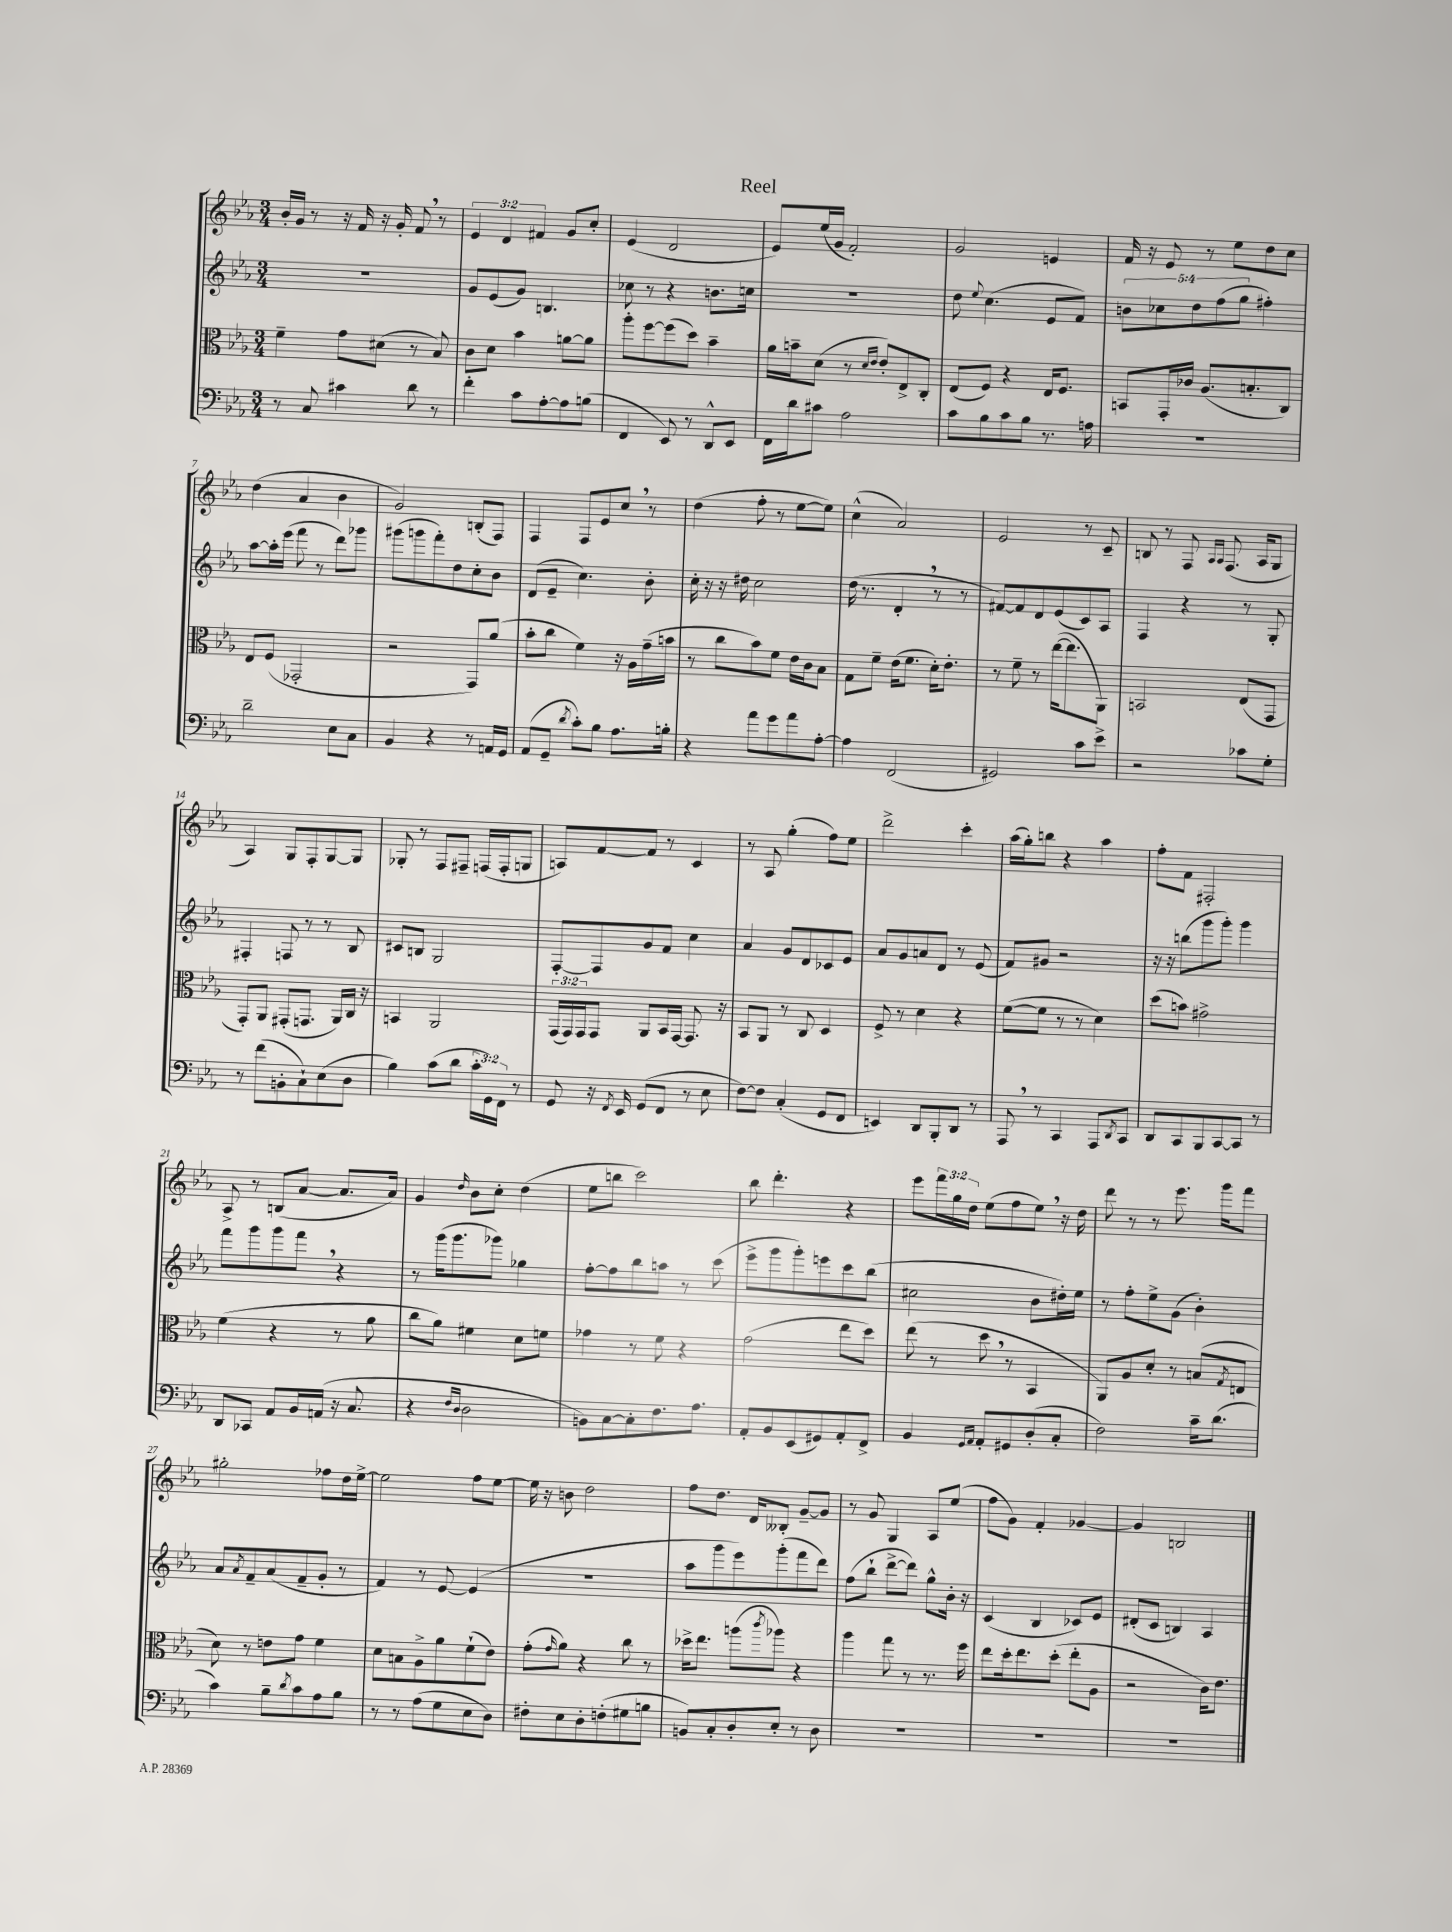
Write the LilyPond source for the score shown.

\header { title = "Reel" }
<<
\new StaffGroup <<
\new Staff = "s0" {
    \clef treble \key ees \major \numericTimeSignature \time 3/4 \override Staff.TupletNumber.text = #tuplet-number::calc-fraction-text
    bes'16-. g'16 r8 r16 f'16 r16 g'16-. f'8 \breathe r8 |
    \tuplet 3/2 { ees'4 d'4 fis'4 } g'8 c''8-. |
    ees'4( d'2 |
    ees'8) ees''16( g'16 f'2-.) |
    g'2 e'4 |
    f'16 r16 ees'8 r8 ees''8 d''8 c''8 |
    d''4( aes'4 bes'4 |
    g'2) b8-.( f8) |
    f4 f8 ees'8 c''8 \breathe r8 |
    d''4( f''8-. r8 ees''8~ ees''8) |
    c''4-^( aes'2) |
    ees'2 r8 c'8-- |
    b8 r8 f8 \grace { aes16 aes16 } f8.( aes16 g8 |
    aes4) g8 f8-. g8~ g8 |
    ges8-. r8 f8 fis8-- f16( f16-. g8 |
    a8) f'8~ f'8 r8 c'4 |
    r8 aes8 g''4-.( f''8) ees''8 |
    d'''2-> c'''4-. |
    aes''16( g''16-.) b''8 r4 aes''4 |
    f''8-. f'8 fis2-. |
    aes8-> r8 b8( aes'8~ aes'8. aes'16) |
    g'4 \grace { d''16 } bes'8 c''8-. d''4( |
    ees''8 b''8 c'''2) |
    bes''8 d'''4.-. r4 |
    ees'''8 \tuplet 3/2 { f'''16 g''16 d''16 } ees''8( f''8 ees''8) \breathe r16 d''16 |
    d'''8 r8 r8 ees'''8. g'''16 f'''8 |
    gis''2-. fes''8 d''16 ees''16~-> |
    ees''2 f''8 ees''8~ |
    ees''16 r16 b'8 d''2 |
    f''8 d''8. d'16 beses8-. g'8~-- g'8 |
    r8 g'8 g4 aes8 ees''8( |
    f''8 g'8) f'4-. ges'4~ |
    ges'4 b2 \bar "|." |
}
\new Staff = "s1" {
    \clef treble \key ees \major \numericTimeSignature \time 3/4 \override Staff.TupletNumber.text = #tuplet-number::calc-fraction-text
    R2. |
    g'8 ees'8( g'8) b4. |
    ces''8 r8 r4 b'8. c''16 |
    R2. |
    d''8 \appoggiatura { ees''8 } c''4.( ees'8 f'8) |
    \tuplet 5/4 { b'8 ces''8 d''8 f''8( g''8 } fis''4-.) |
    aes''8~ aes''16-. ees'''16( f'''8 r8 d'''8) ges'''8 |
    gis'''8( g'''8 f'''8-.) d''8 c''8-. bes'8 |
    d'8( ees'8-- c''4.) bes'8-. |
    c''16-. r16 r16 dis''16 c''2 |
    d''16( r8. d'4-. \breathe r8 r8 |
    fis'8~) fis'8 d'8 ees'8( c'8) aes8 |
    f4 r4 r8 g8-. |
    fis4-. f8 r8 r8 bes8 |
    cis'8 b8 g2 |
    f8~-. f8 g'8 f'8 c''4 |
    aes'4 g'8 d'8 ces'8 ees'8 |
    aes'8 g'8 a'8 d'8 r8 ees'8( |
    f'8) gis'8 r2 |
    r16 r16 b''8( g'''8 g'''8-.) g'''4 |
    f'''8 g'''8 g'''8 f'''8 \breathe r4 |
    r8 g'''16( g'''8. ges'''8) ges''4 |
    f''8~-. f''8 bes''8 a''8 r8 c'''8( |
    ees'''8-> g'''8 g'''8-.) e'''8 c'''8 bes''8( |
    cis''2 bes'8 dis''16-.) ees''16 |
    r8 f''8-. ees''8-> g'8( bes'4-.) |
    aes'8 \acciaccatura { aes'8 } f'8-- aes'8( f'8-- g'8-. r8 |
    f'4) r8 ees'8~ ees'4( |
    R2. |
    aes''8 g'''8 ees'''8) g'''8-.( f'''8 d'''8) |
    f''8( bes''8-! d'''8~-> d'''8) g''8-^ bes'16-. r16 |
    c'4( bes4 ces'8) ees'8 |
    dis'8-.( c'8 b4) aes4 \bar "|." |
}
\new Staff = "s2" {
    \clef alto \key ees \major \numericTimeSignature \time 3/4 \override Staff.TupletNumber.text = #tuplet-number::calc-fraction-text
    f'4-- g'8 dis'8( r8 bes8) |
    c'8 d'8 bes'4 a'8~ a'8 |
    aes''8-. f''8~ f''8( d''8) bes'4-- |
    aes'16 b'16-- d'8( r8 \grace { d'16 ees'16 } ees'8-.) ees8-> c8-. |
    ees8( f8) r4 ees16 f8. |
    b,8 g,16-. ces'16 aes8.( b8.-. c8) |
    ees8 f8( ges,2-. |
    r2 g,8) aes'8( |
    bes'8-. c''8 f'4) r16 aes16 g'16--( b'16 |
    r8 c''8 bes'8) f'8 ees'16 c'16 bes8 |
    g8 f'8-- ees'16( f'8. d'16-.) ees'8.-. |
    r8 f'8-- r8 ees''16~( ees''8. aes,8) |
    b,2 ees8( g,8 |
    g,8-.) aes,8 gis,8-.( g,8. aes,16) c16 r16 |
    b,4 aes,2 |
    \tuplet 3/2 { g,16( g,16) g,16 } g,8 aes,8 bes,16 g,16~ g,8. r16 |
    bes,8 aes,8 r8 c8 d4 |
    f8-> r8 d'4 r4 |
    f'8~( f'8 r8 r8 d'4) |
    d''8( b'8) gis'2-> |
    f'4( r4 r8 aes'8 |
    c''8 aes'8) fis'4 d'8 f'8 |
    ges'4 r8 f'8 r4 |
    g'2( ees''8 d''8) |
    ees''8( r8 d''8 \breathe r8 bes,4 |
    aes,8) aes8 d'8-. r8 b8( \acciaccatura { g8 } e8 |
    d'8) r8 e'8 g'8 f'4 |
    d'8 b8 aes8-> aes'8 f'8-!( ees'8) |
    g'8-.( \grace { g'16 } aes'8) r4 c''8 r8 |
    des''16-> ees''8. a''8( \acciaccatura { c'''8 } aes''8) r4 |
    aes''4 g''8 r8 r8. f''16 |
    ees''8 d''16-. ees''8. d''8-.( ees''8-. aes8 |
    r2 c'16) ees'8. \bar "|." |
}
\new Staff = "s3" {
    \clef bass \key ees \major \numericTimeSignature \time 3/4 \override Staff.TupletNumber.text = #tuplet-number::calc-fraction-text
    r8 c8 cis'4 d'8 r8 |
    f'4-. c'8 aes8~-. aes8 b8( |
    f,4 ees,8) r8 d,8-^ ees,8 |
    f,16 d'16 cis'8 aes2 |
    c'8 bes8 c'8 bes8 r8. a16 |
    R2. |
    d'2-- ees8 c8 |
    bes,4 r4 r8 a,16 g,16 |
    aes,8( g,8-- \acciaccatura { d'8 } c'8-.) bes8 aes8. b16-. |
    r4 aes'8 g'8 aes'8 aes8~-. |
    aes4 f,2( |
    gis,2) c'8 ees'8-> |
    r2 ces'8 g8-. |
    r8 f'8( b,8-. c8-!) ees8( d8 |
    bes4) c'8( d'8 \tuplet 3/2 { c'16-. g,16) f,16 } r8 |
    g,8 r16 \acciaccatura { f,8 } ees,16 g,8( f,8 r8 ees8 |
    f8~) f8 c4-.( g,8 f,8 |
    e,4) d,8 bes,,8-. d,8 r8 |
    aes,,8 \breathe r8 c,4 aes,,8 \acciaccatura { d,8 } c,8 |
    d,8 c,8 bes,,8 c,8~ c,8 r8 |
    d,8 ces,8 aes,8 bes,16 a,16( r16 c8. |
    r4 \grace { f16 d16 } d2 |
    b,8) c8~ c8-. f8. aes8. |
    aes,8-. bes,8 ees,8( gis,8) aes,8-. f,8-> |
    bes,4 \grace { g,16 aes,16 } aes,8-. gis,8 d8-.( c8-. |
    f2) c'16-- d'8.( |
    c'4) bes8-- \acciaccatura { d'8 } c'8 aes8 bes8 |
    r8 r8 aes8( g8 ees8 d8) |
    fis8-. ees8 d8-. f8-.( gis8 b8 |
    b,8) c8-. d8-. ees8-. r8 d8 |
    R2. |
    R2. |
    R2. \bar "|." |
}
>>
>>
